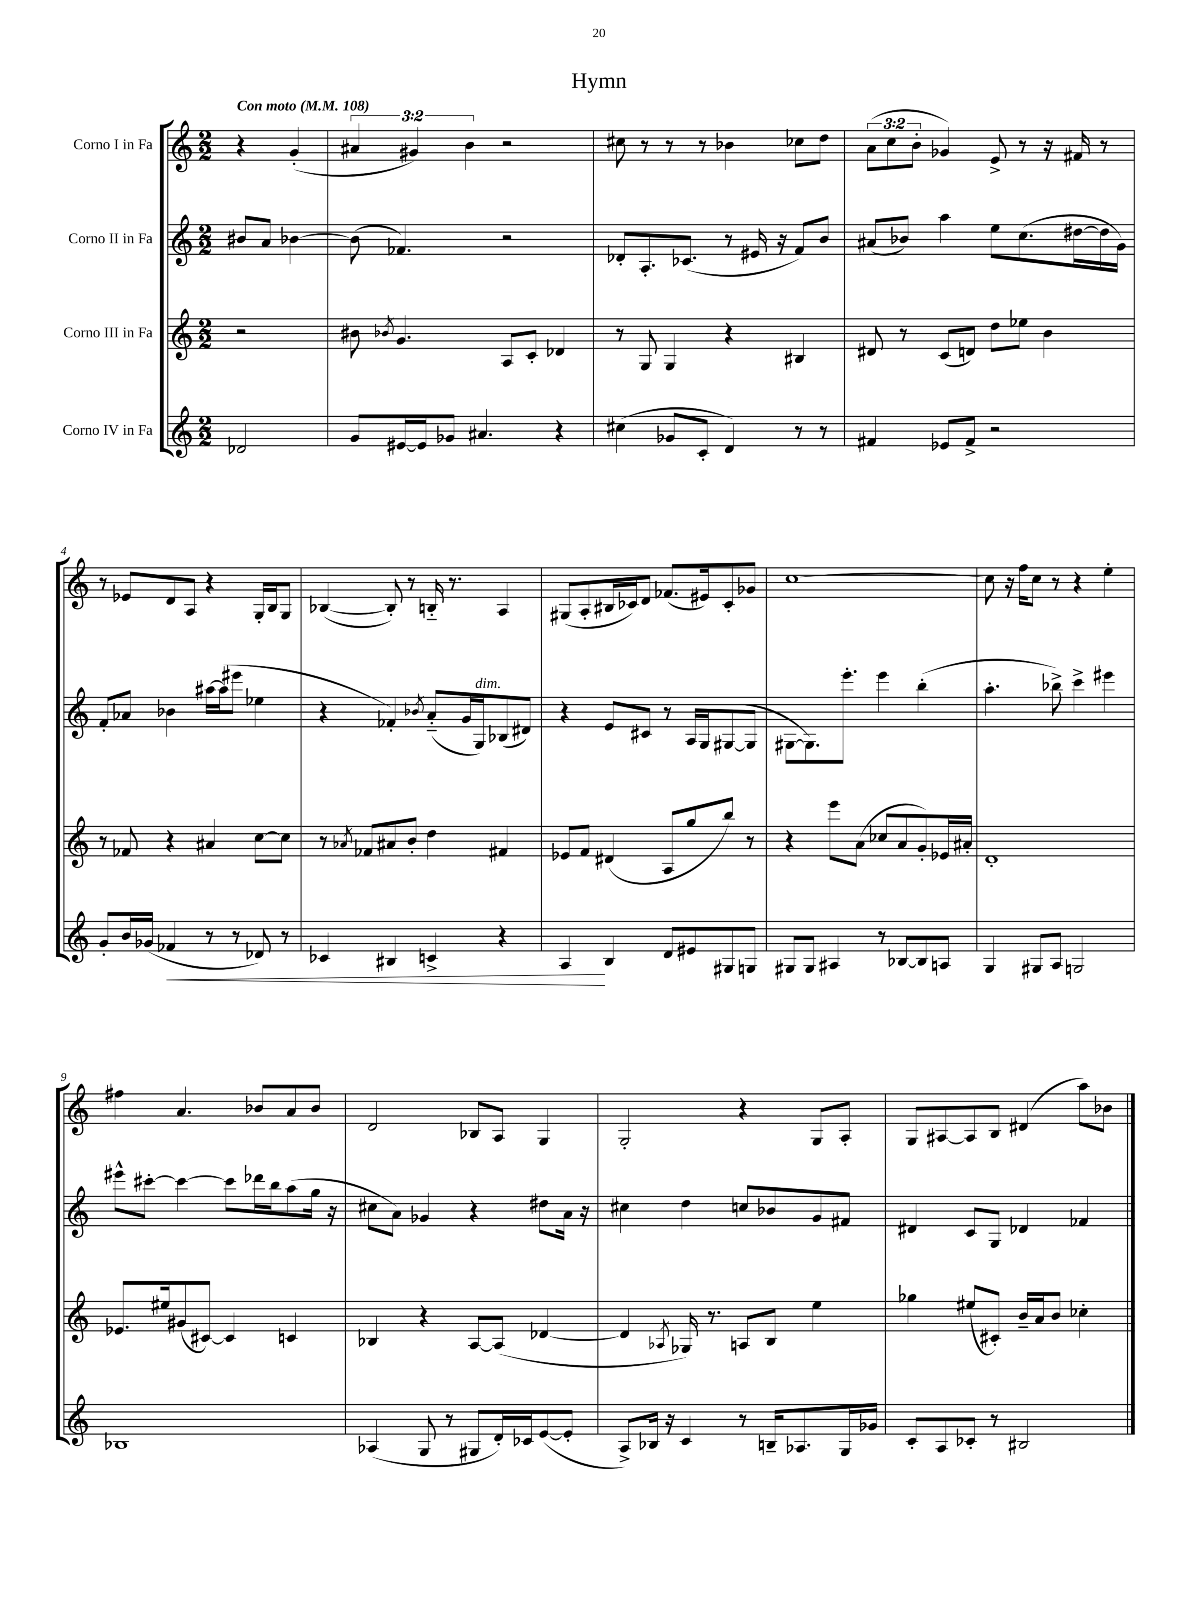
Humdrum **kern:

**kern	**kern	**kern	**kern
*staff4	*staff3	*staff2	*staff1
*clefG2	*clefG2	*clefG2	*clefG2
*k[]	*k[]	*k[]	*k[]
*M2/2	*M2/2	*M2/2	*M2/2
*MM108	*MM108	*MM108	*MM108
2d-	2r	8b#	4r
.	.	8a	.
.	.	[4b-	(4g'
=	=	=	=
8g	8b#	(8b-]	6a#
.	8qb-	.	.
[16e#	4.g	4.f-)	.
.	.	.	6g#)
16e#]	.	.	.
8g-	.	.	.
.	.	.	6b
4.a#	.	.	.
.	8A	2r	2r
.	8c'	.	.
4r	4d-	.	.
=	=	=	=
(4cc#	8r	8d-'	8cc#
.	8G	8.A'	8r
8g-	4G	.	8r
.	.	(8.c-	.
8c'	.	.	8r
4d)	4r	8r	4b-
.	.	16e#	.
.	.	16r	.
8r	4B#	8f)	8cc-
8r	.	8b	8dd
=	=	=	=
4f#	8d#	(8a#	(12a
.	.	.	12cc
.	8r	8b-)	.
.	.	.	12b'
8e-	(8c	4aa	4g-)
8f#^	8d)	.	.
2r	8dd	8ee	8e^
.	8ee-	(8.cc	8r
.	4b	.	16r
.	.	[16dd#	16f#
.	.	16dd#]	8r
.	.	16g)	.
=	=	=	=
8g'	8r	8f'	8r
16b	8f-	8a-	8e-
(16g-	.	.	.
4f-	4r	4b-	8d
.	.	.	8A
8r	4a#	[16aa#	4r
.	.	(16aa#]	.
8r	.	8eee#	.
8d-)	[8cc	4ee-	16G'
.	.	.	16B
8r	8cc]	.	8G
=	=	=	=
4c-	8r	4r	([4B-
.	8qa-	.	.
.	8f-	.	.
4B#	8a#	4f-')	8B-'])
.	8b'	.	8r
.	.	8qb-	.
4c^	4dd	(8a'~	16B'~
.	.	.	8.r
.	.	16g	.
.	.	16G)	.
4r	4f#	(8B-	4A
.	.	8d#)	.
=	=	=	=
4A	8e-	4r	(8G#
.	8f	.	8A'
4B	(4d#	8e	16B#
.	.	.	16c-)
.	.	8c#	8d
8d	8A	8r	(8.f-
8e#	8gg	16A	.
.	.	16G	16e#)
8G#	8bb)	([8G#	8c-'
8G	8r	8G#]	8g-
=	=	=	=
8G#	4r	[8G#	[1cc
8G#	.	8.G#])	.
4A#	8eee	.	.
.	.	8.eee'	.
.	(8a	.	.
8r	8cc-	4eee	.
[8B-	8a	.	.
8B-]	8g')	(4bb'	.
8A	16e-	.	.
.	16a#'	.	.
=	=	=	=
4G	1d'	4.aa'	8cc]
.	.	.	16r
.	.	.	16ff
8G#	.	.	8cc
8A	.	8bb-^)	8r
2G	.	4ccc^	4r
.	.	4eee#	4ee'
=	=	=	=
1B-	8.e-	8eee#^^	4ff#
.	.	[8ccc#'	.
.	16ee#	.	.
.	(8g#	4ccc#_	4.a
.	[8c#)	.	.
.	4c#]	8ccc#]	.
.	.	16ddd-	8b-
.	.	16bb	.
.	4c	(8aa	8a
.	.	16gg	8b-
.	.	16r	.
=	=	=	=
(4A-	4B-	8cc#	2d
.	.	8a)	.
8G	4r	4g-	.
8r	.	.	.
8G#	[8A	4r	8B-
16d')	(8A]	.	8A
16c-	.	.	.
([8e	[4d-	8dd#	4G
8e']	.	16a	.
.	.	16r	.
=	=	=	=
8A^)	4d-]	4cc#	2G'
16B-	.	.	.
16r	.	.	.
.	8qA-	.	.
4c	16G-)	4dd	.
.	8.r	.	.
8r	8A	8cc	4r
16B~	8B	8b-	.
8.A-	.	.	.
.	4ee	8g	8G
16G	.	8f#	8A'
16g-	.	.	.
=	=	=	=
8c'	4gg-	4d#	8G
8A	.	.	[8A#
8c-'	(8ee#	8c	8A#]
8r	8c#')	8G	8B
2B#	16b~	4d-	(4d#
.	16a	.	.
.	8b	.	.
.	4cc-'	4f-	8aa)
.	.	.	8b-
==	==	==	==
*-	*-	*-	*-
